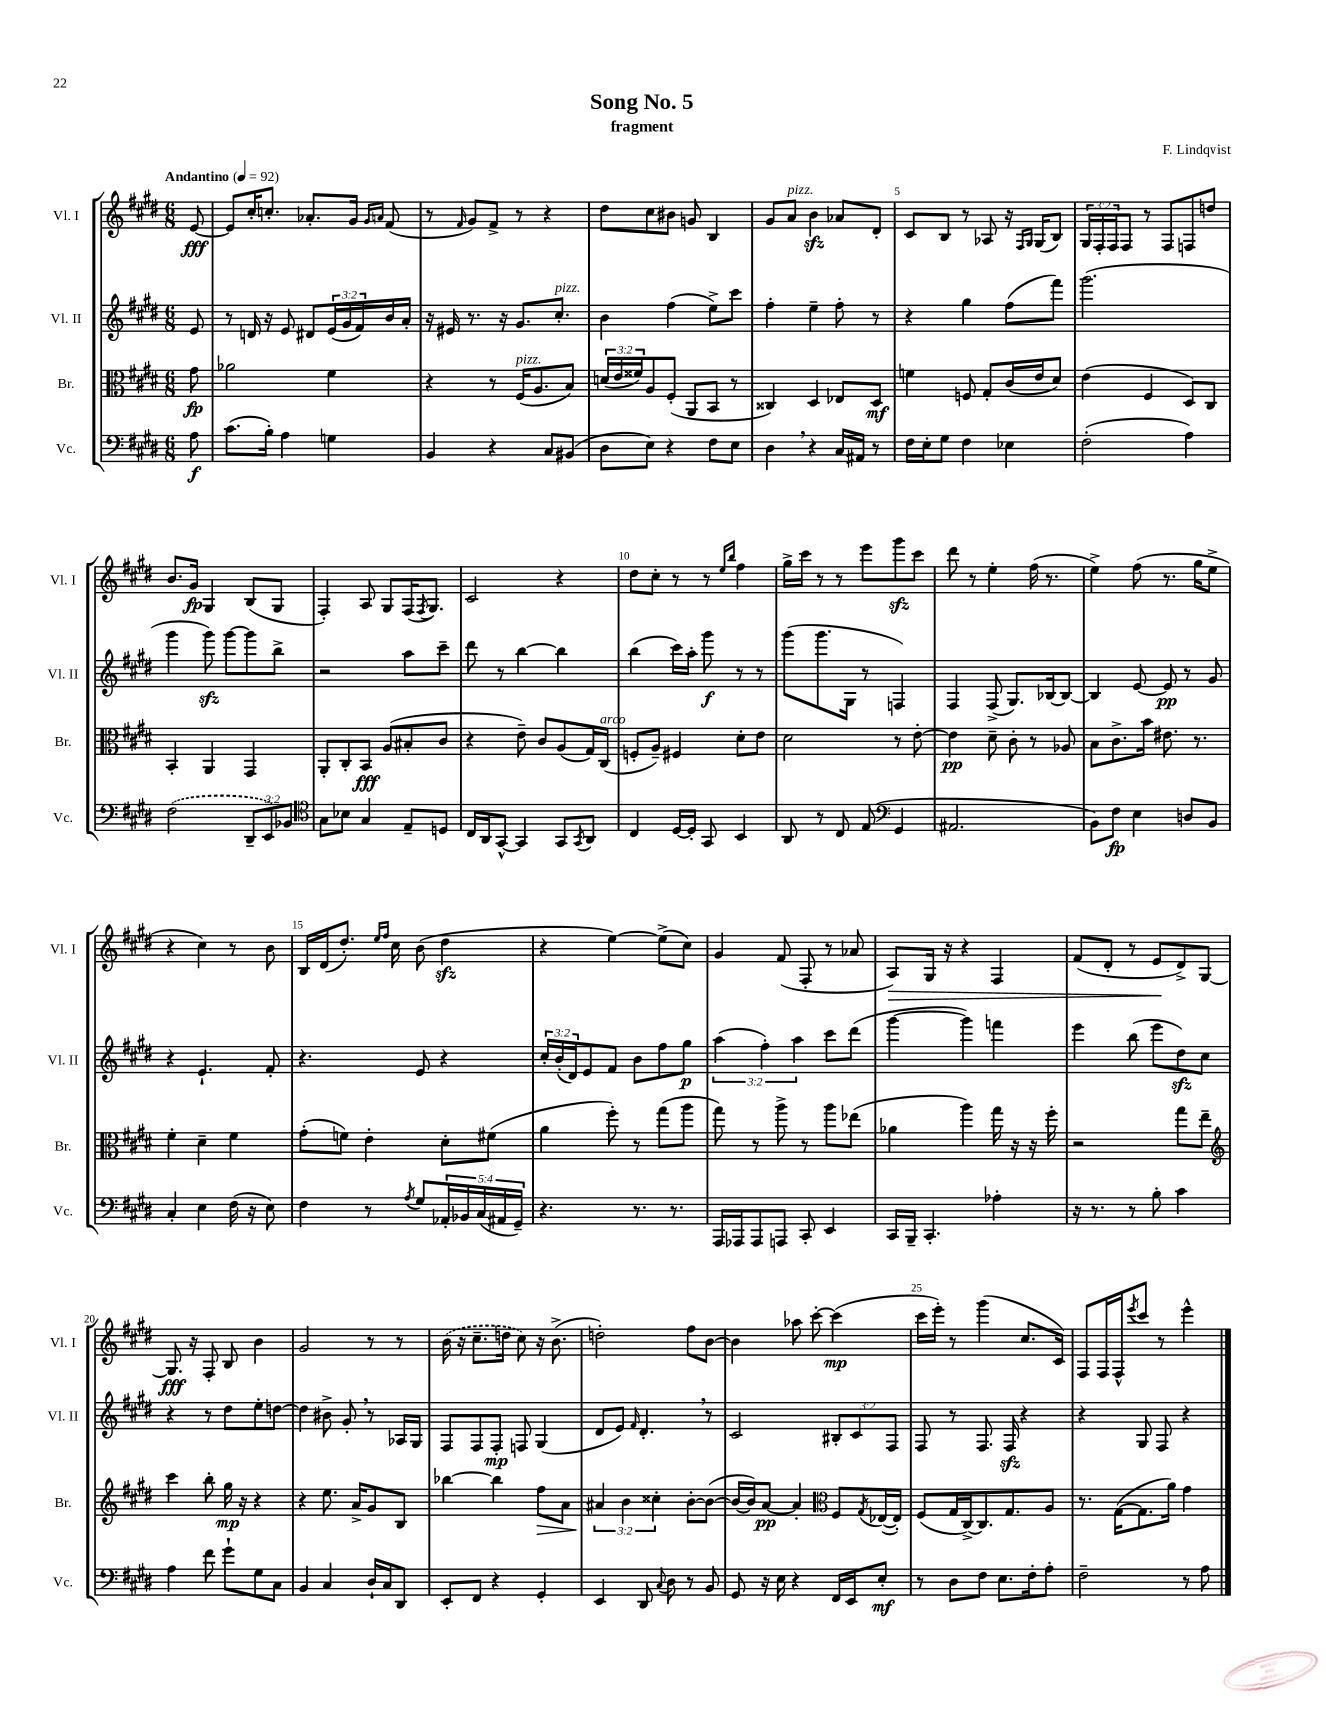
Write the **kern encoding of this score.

**kern	**dynam	**kern	**dynam	**kern	**dynam	**kern	**dynam
*part4	*part4	*part3	*part3	*part2	*part2	*part1	*part1
*staff4	*staff4	*staff3	*staff3	*staff2	*staff2	*staff1	*staff1
*I"Vc.	*	*I"Br.	*	*I"Vl. II	*	*I"Vl. I	*
*I'Vc.	*	*I'Br.	*	*I'Vl. II	*	*I'Vl. I	*
*clefF4	*	*clefC3	*	*clefG2	*	*clefG2	*
*k[f#c#g#d#]	*	*k[f#c#g#d#]	*	*k[f#c#g#d#]	*	*k[f#c#g#d#]	*
*M6/8	*	*M6/8	*	*M6/8	*	*M6/8	*
*MM92	*	*MM92	*	*MM92	*	*MM92	*
=	=	=	=	=	=	=	=
!	!	!	!	!	!	!LO:TX:a:B:t=Andantino	!
8A\	f	8g#\	fp	8e/	.	[8e/	fff
=1	=1	=1	=1	=1	=1	=1	=1
(8.c#\L	.	2a-X\	.	8r	.	8e/L]	.
.	.	.	.	16dn/	.	16cc#'/K	.
16B'\Jk)	.	.	.	16r	.	8.ccn'/J	.
4A\	.	.	.	8e/	.	.	.
.	.	.	.	8d#X/L	.	8.a-X'/L	.
4Gn\	.	4f#\	.	(24e/L	.	.	.
.	.	.	.	24g#/	.	.	.
.	.	.	.	.	.	16g#/Jk	.
.	.	.	.	24f#/)	.	.	.
.	.	.	.	.	.	16qqg#/LL	.
.	.	.	.	.	.	16qqan/JJ	.
.	.	.	.	16b/	.	(8f#/	.
.	.	.	.	16a'/JJ	.	.	.
=2	=2	=2	=2	=2	=2	=2	=2
4BB/	.	4r	.	16r	.	8r	.
.	.	.	.	16e#X/	.	.	.
.	.	.	.	.	.	16qqf#/	.
.	.	.	.	8.r	.	8g#/L)	.
4r	.	8r	.	.	.	8f#^/J	.
.	.	.	.	16r	.	.	.
!	!	!LO:TX:a:i:t=pizz.	!	!	!	!	!
.	.	(16F#/KL	.	8.g#/L	.	8r	.
.	.	8.A/	.	.	.	.	.
8C#/L	.	.	.	.	.	4r	.
!	!	!	!	!LO:TX:a:i:t=pizz.	!	!	!
.	.	.	.	8.cc#'/J	.	.	.
(8BB#X/J	.	8B/J)	.	.	.	.	.
=3	=3	=3	=3	=3	=3	=3	=3
8D#\L	.	(24dn/LL	.	4b\	.	8dd#\L	.
.	.	24e/	.	.	.	.	.
.	.	24f##X/J)	.	.	.	.	.
8E\J)	.	8A/	.	.	.	8cc#\	.
4r	.	(8F#'/J	.	(4ff#\	.	8b#X\J	.
.	.	8AA/L	.	.	.	8gn/	.
8F#\L	.	8BB/J	.	8ee^\L)	.	4B/	.
8E\J	.	8r	.	8ccc#\J	.	.	.
=4	=4	=4	=4	=4	=4	=4	=4
4D#,\	.	4C##X/)	.	4ff#'\	.	8g#/L	.
!	!	!	!	!	!	!LO:TX:a:i:t=pizz.	!
.	.	.	.	.	.	8a/J	.
4r	.	4D#/	.	4ee~\	.	4bzz\	.
16C#/LL	.	8E-X/L	.	8ff#'\	.	8a-X/L	.
16AA#X/JJ	.	.	.	.	.	.	.
8r	.	8D#/J	mf	8r	.	8d#'/J	.
=5	=5	=5	=5	=5	=5	=5	=5
16F#\LL	.	4fn\	.	4r	.	8c#/L	.
16E'\J	.	.	.	.	.	.	.
8G#\J	.	.	.	.	.	8B/J	.
4F#\	.	8Fn/	.	4gg#\	.	8r	.
.	.	8G#'/L	.	.	.	8A-X/	.
4E-X\	.	(16c#/L	.	(8ff#\L	.	16r	.
.	.	.	.	.	.	16qqF#/LL	.
.	.	.	.	.	.	16qqG#/JJ	.
.	.	16e/J	.	.	.	(16G#/KL	.
.	.	8d#/J)	.	8fff#\J)	.	8B/J)	.
=6	=6	=6	=6	=6	=6	=6	=6
(2F#'\	.	(4e\	.	(2.ggg#\	.	24G#/LL	.
.	.	.	.	.	.	24F#'/	.
.	.	.	.	.	.	24F#/J	.
.	.	.	.	.	.	8F#/J	.
.	.	4F#/	.	.	.	8r	.
.	.	.	.	.	.	8F#/L	.
4A\)	.	8D#/L)	.	.	.	8Fn/	.
.	.	8C#/J	.	.	.	8ddn/J	.
!!LO:LB:g=z
=7	=7	=7	=7	=7	=7	=7	=7
(2F#\	.	4BB'/	.	4ggg#\	.	8.b/L	.
.	.	.	.	.	.	16g#/Jk	fp
.	.	4AA/	.	8ggg#zz\)	.	4G#/	.
.	.	.	.	[8ggg#\L	.	.	.
12DD#~/L	.	4GG#/	.	8ggg#\]	.	(8B/L	.
12EE/)	.	.	.	.	.	.	.
.	.	.	.	8bb^\J	.	8G#/J	.
12BB-X/J	.	.	.	.	.	.	.
=8	=8	=8	=8	=8	=8	=8	=8
*clefC4	*	*	*	*	*	*	*
8G#\L	.	8AA'/L	.	2r	.	4F#'/)	.
8B-X\J	.	8C#'/	.	.	.	.	.
4G#/	.	8BB/J	fff	.	.	8A/	.
.	.	(8A/L	.	.	.	8G#/L	.
8E~/L	.	8B#X'/	.	8aa\L	.	(16F#/K	.
.	.	.	.	.	.	8qF#/	.
.	.	.	.	.	.	8.G#/J)	.
8Dn/J	.	8c#/J	.	8ccc#~\J	.	.	.
=9	=9	=9	=9	=9	=9	=9	=9
16C#/LL	.	4r	.	8ddd#\	.	2c#/	.
16AA/J	.	.	.	.	.	.	.
[8GG#^^/J	.	.	.	8r	.	.	.
4GG#/]	.	8e~\)	.	[4bb\	.	.	.
.	.	8c#/L	.	.	.	.	.
8GG#/L	.	(8A/	.	4bb\]	.	4r	.
8qGG#/	.	.	.	.	.	.	.
8AA/J	.	16G#/L)	.	.	.	.	.
!	!	!LO:TX:a:i:t=arco	!	!	!	!	!
.	.	(16C#/JJ	.	.	.	.	.
=10	=10	=10	=10	=10	=10	=10	=10
4C#/	.	8Fn'/L	.	(4bb\	.	8dd#\L	.
.	.	8A~/J)	.	.	.	8cc#'\J	.
[16D#/LL	.	4F#X/	.	16ccc#\LL)	.	8r	.
16D#'/JJ]	.	.	.	16aa'\JJ	.	.	.
8GG#/	.	.	.	8ggg#\	f	8r	.
.	.	.	.	.	.	16qqee/LL	.
.	.	.	.	.	.	16qqbb/JJ	.
4BB/	.	8d#'\L	.	8r	.	4ff#\	.
.	.	8e\J	.	8r	.	.	.
=11	=11	=11	=11	=11	=11	=11	=11
8AA/	.	2d#\	.	(8ggg#\L	.	16gg#^\LL	.
.	.	.	.	.	.	16ccc#\JJ	.
8r	.	.	.	8.ggg#\	.	8r	.
8C#/	.	.	.	.	.	8r	.
.	.	.	.	16G#\Jk	.	.	.
(8E/	.	.	.	8r	.	8eee\L	.
*clefF4	*	*	*	*	*	*	*
4GG#/	.	8r	.	4Fn/)	.	8ggg#zz\	.
.	.	[8e'\	.	.	.	8ccc#\J	.
=12	=12	=12	=12	=12	=12	=12	=12
2.AA#X/	.	4e\]	pp	4F#/	.	8ddd#\	.
.	.	.	.	.	.	8r	.
.	.	8d#~\	.	(8F#^/	.	4ee'\	.
.	.	8c#'\	.	8.G#/L)	.	.	.
.	.	8r	.	.	.	(16ff#\	.
.	.	.	.	[16B-X/k	.	8.r	.
.	.	8A-X/	.	8B-/J_	.	.	.
=13	=13	=13	=13	=13	=13	=13	=13
8BB\L)	.	8B\L	.	4B-/]	.	4ee^\)	.
8F#\J	fp	8.c#^\	.	.	.	.	.
4E\	.	.	.	[8e/	.	(8ff#\	.
.	.	16b\Jk	.	.	.	.	.
.	.	8.e#X\	.	8e/]	pp	8.r	.
8Dn/L	.	.	.	8r	.	.	.
.	.	8.r	.	.	.	16gg#\KL	.
8BB/J	.	.	.	8g#/	.	8ee^\J	.
!!LO:LB:g=z
=14	=14	=14	=14	=14	=14	=14	=14
4C#'/	.	4f#'\	.	4r	.	4r	.
4E\	.	4d#~\	.	4.e`/	.	4cc#\)	.
(16F#\	.	4f#\	.	.	.	8r	.
16r	.	.	.	.	.	.	.
8E\)	.	.	.	8f#'/	.	8b\	.
=15	=15	=15	=15	=15	=15	=15	=15
4F#\	.	(8g#'\L	.	4.r	.	16B/LL	.
.	.	.	.	.	.	(16d#/J	.
.	.	8fn\J)	.	.	.	8.dd#'/J)	.
8r	.	4e'\	.	.	.	.	.
.	.	.	.	.	.	16qqee/LL	.
.	.	.	.	.	.	16qqff#/JJ	.
.	.	.	.	.	.	16cc#\	.
8qA/	.	.	.	.	.	.	.
8G#/L	.	.	.	8e/	.	(8b\	.
20AA-X'/L	.	8d#'\L	.	4r	.	4dd#zz\	.
20BB-X/	.	.	.	.	.	.	.
(20C#/	.	.	.	.	.	.	.
.	.	(8f#X\J	.	.	.	.	.
20AA#X/	.	.	.	.	.	.	.
20GG#~/JJ)	.	.	.	.	.	.	.
=16	=16	=16	=16	=16	=16	=16	=16
4.r	.	4a\	.	24cc#'/LL	.	4r	.
.	.	.	.	(24b'/	.	.	.
.	.	.	.	24d#/J)	.	.	.
.	.	.	.	8e/	.	.	.
.	.	8ff#'\)	.	8f#/J	.	[4ee\)	.
8.r	.	8r	.	8b\L	.	.	.
.	.	(8gg#\L	.	8ff#\	.	(8ee^\L]	.
8.r	.	.	.	.	.	.	.
.	.	8aa\J	.	8gg#\J	p	8cc#\J)	.
=17	=17	=17	=17	=17	=17	=17	=17
16AAA/LL	.	8gg#\)	.	(6aa\	.	4g#/	.
16AAA-X/J	.	.	.	.	.	.	.
8AAA-/	.	8r	.	.	.	.	.
.	.	.	.	6ff#'\)	.	.	.
8AAAn/J	.	8aa^\	.	.	.	(8f#/	.
.	.	.	.	6aa\	.	.	.
8CC#'/	.	8r	.	.	.	8F#'/	.
4EE/	.	8aa\L	.	8ccc#\L	.	8r	.
.	.	(8ee-X\J	.	(8ddd#\J	.	8a-X/	.
=18	=18	=18	=18	=18	=18	=18	=18
!	!	!	!	!	!	!	!LO:HP:b
16CC#/LL	.	4a-X\	.	[4ggg#\	.	8A/L)	>
16BBB~/JJ	.	.	.	.	.	.	.
4.CC#'/	.	.	.	.	.	16G#/Jk	.
.	.	.	.	.	.	16r	.
.	.	4aa\)	.	4ggg#\])	.	4r	.
4A-X'\	.	16gg#\	.	4fffn\	.	4F#/	.
.	.	16r	.	.	.	.	.
.	.	16r	.	.	.	.	.
.	.	16ff#'\	.	.	.	.	.
=19	=19	=19	=19	=19	=19	=19	=19
16r	.	2r	.	4eee\	.	(8f#/L	.
8.r	.	.	.	.	.	.	.
.	.	.	.	.	.	8d#'/J	.
8r	.	.	.	(8bb\	.	8r	.
8B'\	.	.	.	8eee\L	.	8e/L	.
4c#\	.	8gg#\L	.	8dd#zz\)	.	8d#^/)	]
.	.	8ee~\J	.	8cc#\J	.	[8G#/J	.
!!LO:LB:g=z
=20	=20	=20	=20	=20	=20	=20	=20
*	*	*clefG2	*	*	*	*	*
4A\	.	4ccc#\	.	4r	.	8.G#/]	fff
.	.	.	.	.	.	16r	.
8f#\	.	8bb'\	.	8r	.	8F#'/	.
8g#`\L	.	16gg#\	mp	8dd#\L	.	8B/	.
.	.	16r	.	.	.	.	.
8G#\	.	4r	.	8ee'\	.	4b\	.
8C#\J	.	.	.	[8ddn\J	.	.	.
=21	=21	=21	=21	=21	=21	=21	=21
4BB/	.	4r	.	4dd\]	.	2g#/	.
4C#/	.	8.ee\	.	8b#X^\	.	.	.
.	.	.	.	8g#',/	.	.	.
.	.	16a^/KL	.	.	.	.	.
16D#`/LL	.	8g#/	.	8r	.	8r	.
16C#/J	.	.	.	.	.	.	.
8DD#/J	.	8B/J	.	16A-X/LL	.	8r	.
.	.	.	.	16G#/JJ	.	.	.
=22	=22	=22	=22	=22	=22	=22	=22
8EE'/L	.	[4bb-X\	.	8F#/L	.	(16b\	.
.	.	.	.	.	.	16r	.
8FF#/J	.	.	.	8F#/	.	8.cc#~\L	.
4r	.	4bb-\]	.	8F#'/J	mp	.	.
.	.	.	.	.	.	16ddn\Jk	.
.	.	.	.	8Fn/	.	8cc#\)	.
!	!	!	!LO:HP:b	!	!	!	!
4GG#'/	.	8ff#\L	>	(4G#/	.	16r	.
.	.	.	.	.	.	(8.b^\	.
.	.	8a\J	.	.	.	.	.
=23	=23	=23	=23	=23	=23	=23	=23
4EE/	.	6a#X/	.	8d#/L	.	2ddn'\)	.
.	.	.	.	8e/J)	.	.	.
.	.	6b\	]	.	.	.	.
.	.	.	.	16qqf#/	.	.	.
8DD#/	.	.	.	4.d#',/	.	.	.
.	.	6cc##X'\	.	.	.	.	.
8qqC#/	.	.	.	.	.	.	.
8D#\	.	.	.	.	.	.	.
8r	.	[8b'\L	.	.	.	8ff#\L	.
8BB/	.	(8b\J_	.	8r	.	[8b\J	.
=24	=24	=24	=24	=24	=24	=24	=24
8GG#/	.	16b/LL_	.	2c#/	.	4b\]	.
.	.	16b/J])	.	.	.	.	.
16r	.	[8a/J	pp	.	.	.	.
16E\	.	.	.	.	.	.	.
4r	.	4a'/]	.	.	.	8aa-X\	.
.	.	.	.	.	.	[8ccc#'\	.
*	*	*clefC3	*	*	*	*	*
16FF#/LL	.	8F#/L	.	12B#X'/L	.	(4ccc#\]	mp
16EE/J	.	.	.	.	.	.	.
.	.	.	.	12c#/	.	.	.
.	.	8qG#/	.	.	.	.	.
8E'/J	mf	([16E-X/L	.	.	.	.	.
.	.	.	.	12F#/J	.	.	.
.	.	16E-'/JJ])	.	.	.	.	.
=25	=25	=25	=25	=25	=25	=25	=25
8r	.	(8F#/L	.	8F#/	.	16ccc#\LL	.
.	.	.	.	.	.	16eee'\JJ)	.
8D#\L	.	16G#/L	.	8r	.	8r	.
.	.	[16C#^/J)	.	.	.	.	.
8F#\J	.	8.C#/]	.	8.F#/	.	(4ggg#\	.
8.E\L	.	.	.	.	.	.	.
.	.	8.G#/	.	16F#zz/	.	.	.
.	.	.	.	4r	.	8.cc#/L	.
16F#'\k	.	.	.	.	.	.	.
8A'\J	.	8A/J	.	.	.	.	.
.	.	.	.	.	.	16c#/Jk)	.
=26	=26	=26	=26	=26	=26	=26	=26
2F#~\	.	8.r	.	4r	.	8F#/L	.
.	.	.	.	.	.	16F#/L	.
.	.	([16G#\KL	.	.	.	16F#^^/J	.
.	.	.	.	.	.	8qeee/	.
.	.	8.G#\]	.	8G#/	.	8ccc#/J	.
.	.	.	.	8F#/	.	8r	.
.	.	16a\Jk)	.	.	.	.	.
8r	.	4g#\	.	4r	.	4eee^^\	.
8A\	.	.	.	.	.	.	.
==	==	==	==	==	==	==	==
*-	*-	*-	*-	*-	*-	*-	*-
